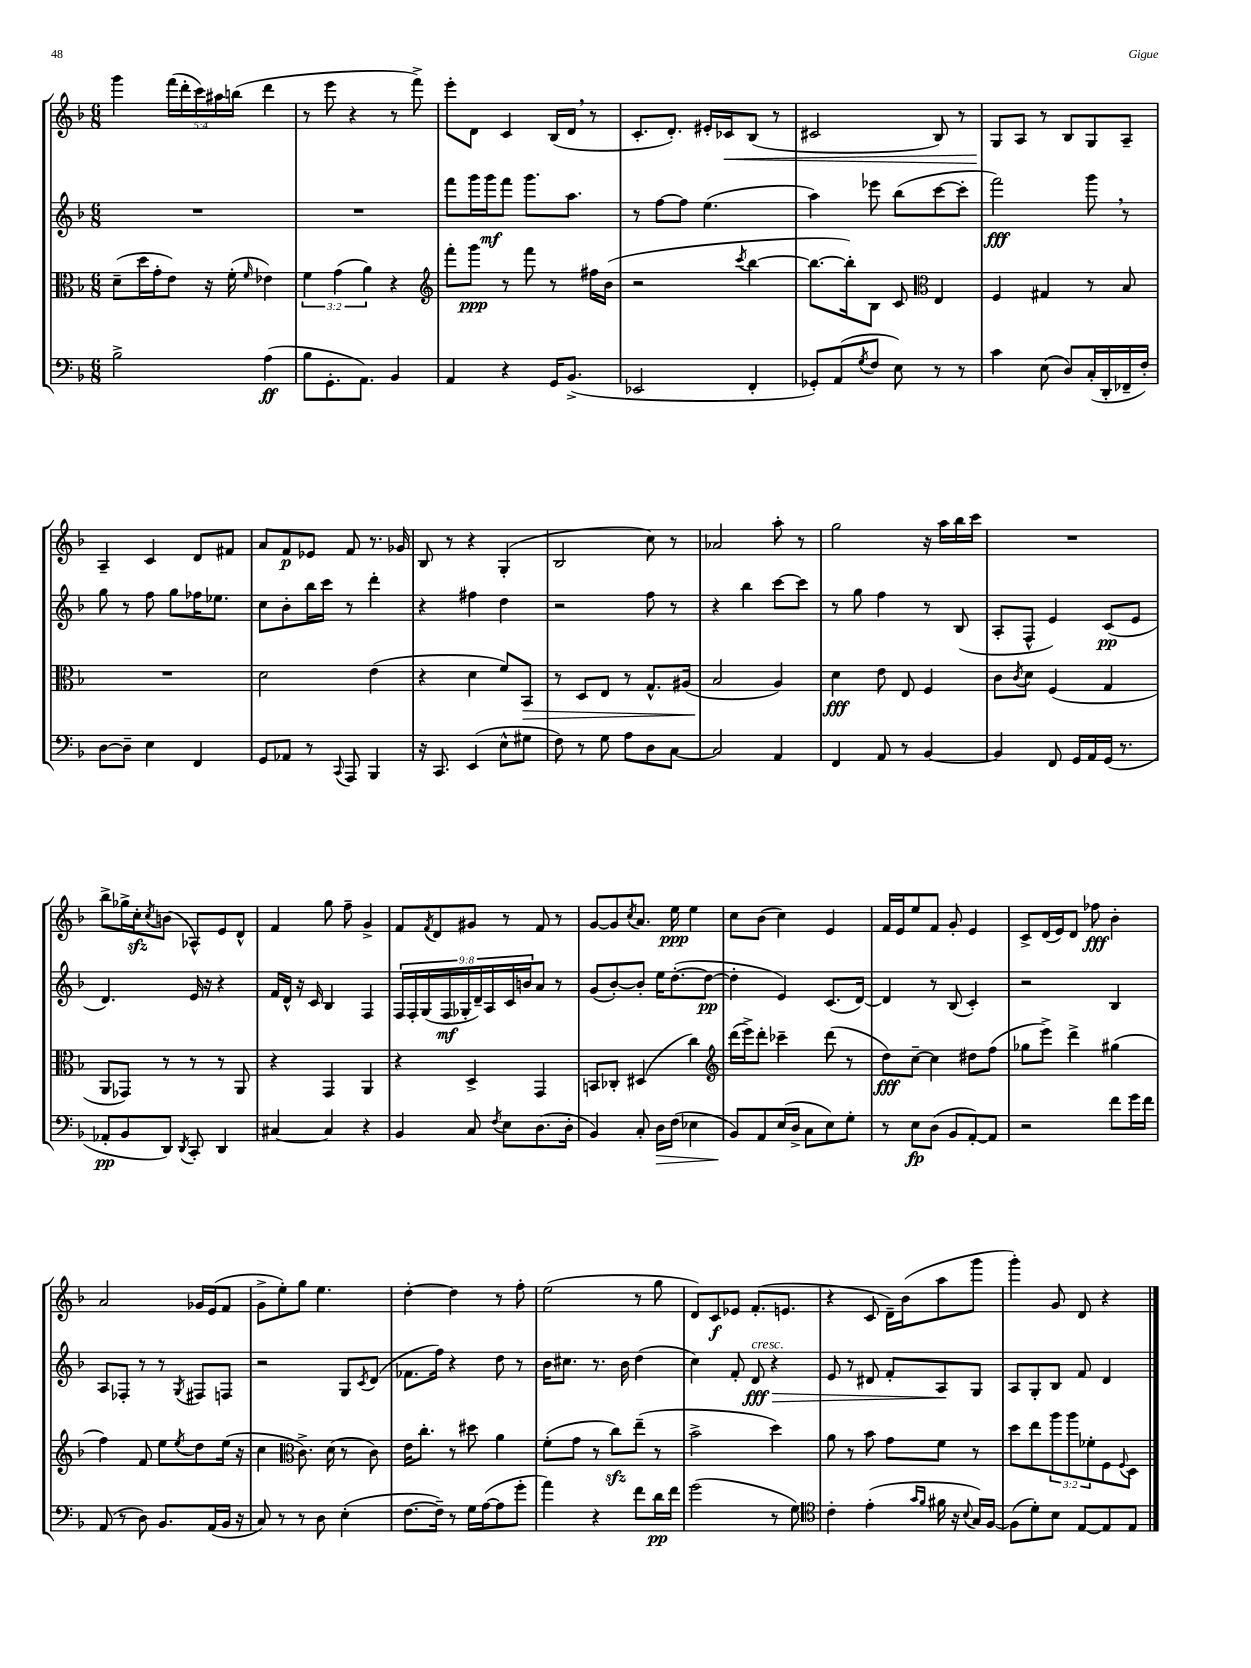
<<
\new StaffGroup <<
\new Staff = "s0" {
    \clef treble \key f \major \numericTimeSignature \time 6/8 \override Staff.TupletNumber.text = #tuplet-number::calc-fraction-text
    g'''4 \tuplet 5/4 { f'''16( d'''16-. c'''16) ais''16 b''16( } d'''4 |
    r8 e'''8 r4 r8 f'''8->) |
    e'''8-. d'8 c'4 bes16( d'16 \breathe r8 |
    c'8.-. d'8.-.) eis'16-. ces'16\< bes8( r8 |
    cis'2 bes8) r8 |
    g8\! a8 r8 bes8 g8 a8-- |
    a4-- c'4 d'8 fis'8 |
    a'8 f'8\p ees'8 f'8 r8. ges'16 |
    bes8 r8 r4 g4-.( |
    bes2 c''8) r8 |
    aes'2 a''8-. r8 |
    g''2 r16 a''16 bes''16 c'''16 |
    R2. |
    bes''8-> ges''16-> c''16-.\sfz \acciaccatura { c''8 } b'8( aes8-^) e'8 d'8-^ |
    f'4 g''8 f''8-- g'4-> |
    f'8 \acciaccatura { f'8 } d'8 gis'8 r8 f'8 r8 |
    g'8~ g'8 \acciaccatura { c''8 } a'8. e''16\ppp e''4 |
    c''8 bes'8( c''4) e'4 |
    f'16 e'16 e''8 f'8 g'8-. e'4 |
    c'8-> d'16( e'16) d'8 fes''8\fff bes'4-. |
    a'2 ges'16 e'16( f'8 |
    g'8-> e''8-.) g''8 e''4. |
    d''4~-. d''4 r8 f''8-. |
    e''2( r8 g''8 |
    d'8) c'8\f ees'8 f'8.-.( e'8. |
    r4 c'8 d'16--) bes'16( a''8 g'''8 |
    g'''4-.) g'8 d'8 r4 \bar "|." |
}
\new Staff = "s1" {
    \clef treble \key f \major \numericTimeSignature \time 6/8 \override Staff.TupletNumber.text = #tuplet-number::calc-fraction-text
    R2. |
    R2. |
    f'''8 g'''16 g'''16\mf f'''8 g'''8. a''8. |
    r8 f''8~ f''8 e''4.( |
    a''4) ees'''8 bes''8( c'''8~ c'''8-. |
    f'''2\fff) g'''8 \breathe r8 |
    g''8 r8 f''8 g''8 fes''16 ees''8. |
    c''8 bes'8-. bes''16 c'''16 r8 d'''4-. |
    r4 fis''4 d''4 |
    r2 f''8 r8 |
    r4 bes''4 c'''8~ c'''8 |
    r8 g''8 f''4 r8 bes8( |
    a8-. f8-^ e'4) c'8\pp( e'8 |
    d'4.) e'16 r16 r4 |
    f'16 d'16-^ r16 c'16 bes4 f4 |
    \tuplet 9/8 { f16 f16-. g16( f16\mf ges16-. d'16--) a16 c'16 b'16 } a'8 r8 |
    g'8( bes'8~-.) bes'8-. e''16 d''8.~-.( d''8~\pp |
    d''4-. e'4) c'8.( d'16~) |
    d'4 r8 bes8( c'4-.) |
    r2 bes4 |
    a8 fes8-. r8 r8 \acciaccatura { g8 } fis8 f8 |
    r2 g8 \acciaccatura { c'8 } d'8( |
    fes'8. f''16) r4 d''8 r8 |
    bes'16 cis''8. r8. bes'16 d''4( |
    c''4) f'8-. d'8\fff\>^\markup { \italic "cresc." } r4 |
    e'8 r8 dis'8 f'8-. a8\! g8 |
    a8 g8-. bes8 f'8 d'4 \bar "|." |
}
\new Staff = "s2" {
    \clef alto \key f \major \numericTimeSignature \time 6/8 \override Staff.TupletNumber.text = #tuplet-number::calc-fraction-text
    d'8--( d''16 g'16-. e'8) r16 f'16-.( \grace { f'16 } ees'4) |
    \tuplet 3/2 { f'4 g'4( a'4) } r4 |
    \clef treble f'''8-. g'''8\ppp r8 f'''8 r8 fis''16 bes'16( |
    r2 \acciaccatura { c'''8 } bes''4~ |
    bes''8.~ bes''16-.) bes8 c'8 \clef alto e4 |
    f4 gis4 r8 bes8 |
    R2. |
    d'2 e'4( |
    r4 d'4 f'8) bes,8\> |
    r8 d8 e8 r8 g8.-^ ais16( |
    bes2\! a4) |
    d'4\fff e'8 e8 f4 |
    c'8 \acciaccatura { c'8 } d'8 f4( g4 |
    a,8 ges,8) r8 r8 r8 a,8 |
    r4 g,4 a,4 |
    r4 d4-> g,4 |
    b,8 ces8-. dis4( c''4) |
    \clef treble d'''16( e'''16->) d'''8-. ces'''4-- d'''8( r8 |
    d''8\fff) c''8~-- c''4 dis''8 f''8( |
    ges''8 e'''8->) d'''4-> gis''4( |
    f''4) f'8 e''8 \acciaccatura { e''8 } d''8 e''16( r16 |
    c''4 \clef alto c'8.->) d'16( r8 c'8) |
    e'16 c''8.-. r8 dis''8 a'4 |
    f'8-.( g'8 r8 c''8\sfz) e''8--( r8 |
    bes'2-> d''4) |
    a'8 r8 bes'8 g'8 f'8 r8 |
    d''8 e''8 \tuplet 3/2 { a''8 a''8 fes'8-. } f8 \appoggiatura { f8 } d8 \bar "|." |
}
\new Staff = "s3" {
    \clef bass \key f \major \numericTimeSignature \time 6/8
    bes2-> a4\ff( |
    bes8 g,8.-. a,8.) bes,4 |
    a,4 r4 g,16 bes,8.->( |
    ees,2 f,4-. |
    ges,8-.) a,8( \acciaccatura { g8 } f8 e8) r8 r8 |
    c'4 e8( d8) c16-.( d,16-. fes,16-- f16-.) |
    d8~ d8-- e4 f,4 |
    g,8 aes,8 r8 \appoggiatura { c,8 } a,,8 bes,,4 |
    r16 c,8. e,4( e8-^ gis8 |
    f8) r8 g8 a8 d8 c8~ |
    c2 a,4 |
    f,4 a,8 r8 bes,4~ |
    bes,4 f,8 g,16 a,16 g,16( r8. |
    aes,8-.\pp bes,8 d,8) \acciaccatura { d,8 } c,8-. d,4 |
    cis4~ cis4 r4 |
    bes,4 c8 \acciaccatura { f8 } e8 d8.( d16-. |
    bes,4) c8-. d16\> f16( ees4 |
    bes,8\!) a,8 e16( d16-> c8 e8) g8-. |
    r8 e8\fp d8( bes,8 a,8~-.) a,8 |
    r2 f'8 g'16 f'16 |
    a,8( r8 d8) bes,8. a,16( bes,16 r16 |
    c8) r8 r8 d8 e4-.( |
    f8.~ f16--) r8 g16 a16~( a8 g'8-. |
    a'4) r4 f'8 d'16\pp f'16 |
    g'2( r8 g8) |
    \clef tenor c'4-. e'4-.( \grace { g'16 f'16 } fis'16 r16 \appoggiatura { bes8 } g16) f16~ |
    f8( d'8-.) bes8 e8~ e8 e8 \bar "|." |
}
>>
>>
\layout { \context { \Score \remove "Bar_number_engraver" } }
